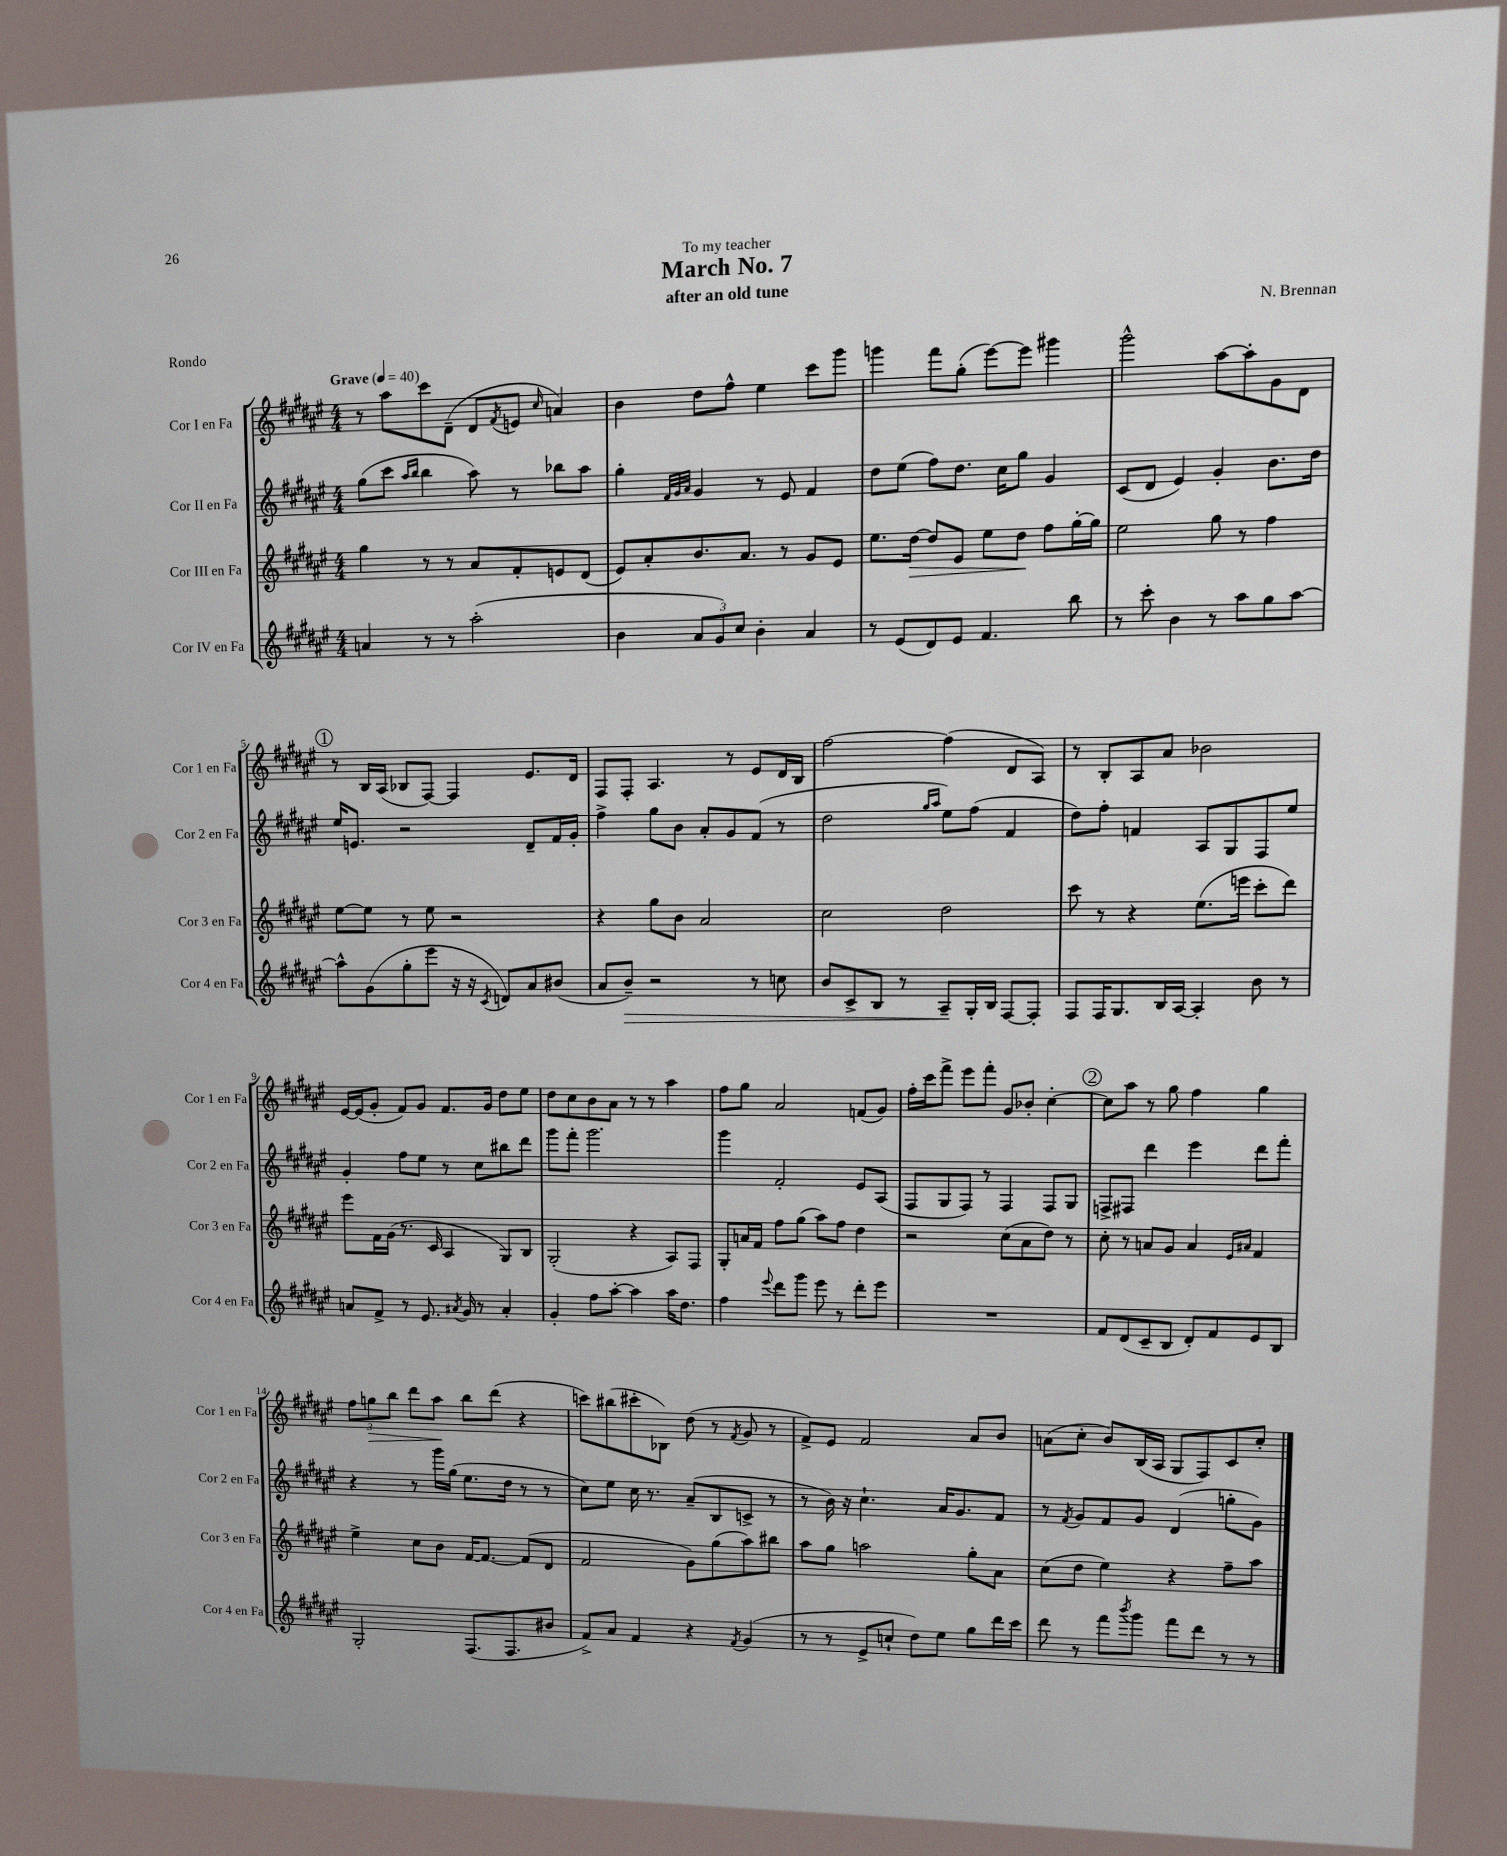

**kern	**dynam	**kern	**dynam	**kern	**kern	**dynam
*part4	*part4	*part3	*part3	*part2	*part1	*part1
*staff4	*staff4	*staff3	*staff3	*staff2	*staff1	*staff1
*I"Cor IV en Fa	*	*I"Cor III en Fa	*	*I"Cor II en Fa	*I"Cor I en Fa	*
*I'Cor 4 en Fa	*	*I'Cor 3 en Fa	*	*I'Cor 2 en Fa	*I'Cor 1 en Fa	*
*clefG2	*	*clefG2	*	*clefG2	*clefG2	*
*k[f#c#g#d#a#e#]	*	*k[f#c#g#d#a#e#]	*	*k[f#c#g#d#a#e#]	*k[f#c#g#d#a#e#]	*
*M4/4	*	*M4/4	*	*M4/4	*M4/4	*
*MM40	*	*MM40	*	*MM40	*MM40	*
=1	=1	=1	=1	=1	=1	=1
!	!	!	!	!	!LO:TX:a:B:t=Grave	!
4an/	.	4gg#\	.	(8gg#\L	8r	.
.	.	.	.	8ccc#\J	8aa#\L	.
.	.	.	.	16qqaa#/LL	.	.
.	.	.	.	16qqbb/JJ	.	.
8r	.	8r	.	4bb\	8ccc#\	.
8r	.	8r	.	.	(8d#~\J	.
(2aa#'\	.	8a#/L	.	8aa#\)	8d#/L	.
.	.	.	.	.	8qf#/	.
.	.	8f#'/	.	8r	8en/J	.
.	.	.	.	.	16qqcc#/	.
.	.	8en/	.	8bb-X\L	4an/)	.
.	.	(8d#/J	.	8aa#\J	.	.
=2	=2	=2	=2	=2	=2	=2
4b\	.	8e#/L)	.	4gg#'\	4b\	.
.	.	8a#'/	.	.	.	.
.	.	.	.	32qqf#/LLL	.	.
.	.	.	.	32qqg#/	.	.
.	.	.	.	32qqa#/JJJ	.	.
12a#/L	.	8.b/	.	4g#/	8dd#\L	.
12g#/)	.	.	.	.	.	.
.	.	.	.	.	8ff#^^\J	.
12cc#/J	.	.	.	.	.	.
.	.	8.a#/J	.	.	.	.
4b'\	.	.	.	8r	4ee#\	.
.	.	8r	.	8e#/	.	.
4a#/	.	8g#/L	.	4f#/	8ccc#\L	.
.	.	8e#/J	.	.	8ggg#\J	.
=3	=3	=3	=3	=3	=3	=3
8r	.	8.ee#\L	.	8dd#\L	4gggn\	.
(8e#/L	.	.	.	(8ee#\J	.	.
!	!	!	!LO:HP:b	!	!	!
.	.	[16dd#\Jk	>	.	.	.
8d#/)	.	8dd#/L]	.	8ff#\L)	8fff#\L	.
8e#/J	.	8e#/J	.	8.dd#\J	(8gg#'\J	.
4.f#/	.	8ee#\L	.	.	[8eee#\L)	.
.	.	.	.	16cc#\KL	.	.
.	.	8dd#\J	.	8gg#\J	8eee#\J]	.
.	.	8ff#\L	]	4g#/	4ggg#X\	.
8bb\	.	[16gg#'\L	.	.	.	.
.	.	16gg#\JJ]	.	.	.	.
=4	=4	=4	=4	=4	=4	=4
8r	.	2ee#\	.	(8c#/L	2ggg#^^\	.
8ccc#'\	.	.	.	8d#/J	.	.
4b\	.	.	.	4e#/)	.	.
8r	.	8gg#\	.	4g#'/	[8aa#\L	.
8aa#\L	.	8r	.	.	8aa#'\]	.
8gg#\	.	4ff#\	.	8.b\L	8g#\	.
[8aa#\J	.	.	.	.	8d#\J	.
.	.	.	.	16dd#\Jk	.	.
!!LO:LB:g=z
!!LO:REH:place=s1:t=1
=5	=5	=5	=5	=5	=5	=5
8aa#^^\L]	.	[8ee#\L	.	16ee#/KL	8r	.
.	.	.	.	8.en/J	.	.
(8g#\	.	8ee#\J]	.	.	16B/LL	.
.	.	.	.	.	(16A#/JJ	.
8gg#'\	.	8r	.	2r	8B-X/L	.
8eee#\J	.	8ee#\	.	.	[8F#/J)	.
16r	.	2r	.	.	4F#/]	.
16r	.	.	.	.	.	.
8qc#/	.	.	.	.	.	.
8dn/L)	.	.	.	.	.	.
8a#/	.	.	.	8d#~/L	8.e#/L	.
(8b#X/J	.	.	.	16f#/L	.	.
.	.	.	.	16g#'/JJ	16d#/Jk	.
=6	=6	=6	=6	=6	=6	=6
8a#/L	.	4r	.	4ff#^\	8F#/L	.
!	!LO:HP:b	!	!	!	!	!
8b~/J)	>	.	.	.	8F#'/J	.
2r	.	8gg#\L	.	8gg#\L	4.A#/	.
.	.	8b\J	.	8b\J	.	.
.	.	2a#/	.	8a#'/L	.	.
.	.	.	.	8g#/	8r	.
8r	.	.	.	(8f#/J	8e#/L	.
8ccn\	.	.	.	8r	16d#/L	.
.	.	.	.	.	16B/JJ	.
=7	=7	=7	=7	=7	=7	=7
8b/L	.	2cc#\	.	2dd#\	[2ff#\	.
8c#^/	.	.	.	.	.	.
8B/J	.	.	.	.	.	.
8r	.	.	.	.	.	.
.	.	.	.	16qqgg#/LL	.	.
.	.	.	.	16qqaa#/JJ	.	.
8A#~/L	.	2dd#\	.	8ee#\L)	(4ff#\]	.
16G#'/L	]	.	.	(8ff#\J	.	.
16B/JJ	.	.	.	.	.	.
[8F#/L	.	.	.	4f#/	8d#/L	.
8F#'/J]	.	.	.	.	8A#/J)	.
=8	=8	=8	=8	=8	=8	=8
8F#/L	.	8ccc#\	.	8dd#\L)	8r	.
16F#/K	.	8r	.	8ff#'\J	8B'/L	.
8.G#/	.	.	.	.	.	.
.	.	4r	.	4fn/	8A#/	.
16B/L	.	.	.	.	8a#/J	.
[16A#/JJ	.	.	.	.	.	.
4A#'/]	.	(8.ee#\L	.	8A#/L	2b-X\	.
.	.	.	.	8G#/	.	.
.	.	16eeen\Jk	.	.	.	.
8b\	.	8ccc#'\L	.	8F#/	.	.
8r	.	8ddd#\J)	.	8ee#/J	.	.
!!LO:LB:g=z
=9	=9	=9	=9	=9	=9	=9
8an/L	.	8eee#\L	.	4g#'/	[16e#/LL	.
.	.	.	.	.	(16e#/J]	.
8f#^/J	.	16f#\L	.	.	8g#'/J	.
.	.	(16g#\JJ	.	.	.	.
8r	.	8.r	.	8ff#\L	8f#/L)	.
8.e#/	.	.	.	8ee#\J	8g#/J	.
.	.	16c#/	.	.	.	.
.	.	4A#/	.	8r	8.f#/L	.
8qa#X/	.	.	.	.	.	.
16g#/	.	.	.	.	.	.
8r	.	.	.	8cc#\L	.	.
.	.	.	.	.	16g#/Jk	.
4a#'/	.	8G#/L)	.	8bb#X\	8dd#\L	.
.	.	8B/J	.	8ddd#\J	8ee#\J	.
=10	=10	=10	=10	=10	=10	=10
4g#'/	.	(2G#'/	.	8ggg#\L	8dd#\L	.
.	.	.	.	8fff#'\J	8cc#\	.
8ff#\L	.	.	.	2.ggg#\	8b\	.
[8aa#'\J	.	.	.	.	8a#\J	.
4aa#\]	.	4r	.	.	8r	.
.	.	.	.	.	8r	.
16aa#\KL	.	8A#/L)	.	.	4aa#\	.
8.dd#\J	.	.	.	.	.	.
.	.	8F#/J	.	.	.	.
=11	=11	=11	=11	=11	=11	=11
4ff#\	.	8G#'/L	.	4ggg#\	8ff#\L	.
.	.	16an/L	.	.	8gg#\J	.
.	.	16f#/JJ	.	.	.	.
8qqeee#/	.	.	.	.	.	.
8ddd#\L	.	8ff#\L	.	2f#'/	2a#/	.
8ggg#\J	.	(8gg#\J	.	.	.	.
8eee#\	.	8aa#\L)	.	.	.	.
8r	.	8ff#\J	.	.	.	.
8ddd#'\L	.	4dd#\	.	8e#/L	(8fn/L	.
8eee#\J	.	.	.	(8A#/J	8g#/J)	.
=12	=12	=12	=12	=12	=12	=12
1r	.	2r	.	8F#/L	16ff#'\LL	.
.	.	.	.	.	16ccc#\J	.
.	.	.	.	8G#/	8fff#^\J	.
.	.	.	.	8F#/J)	8eee#\L	.
.	.	.	.	8r	8fff#'\J	.
.	.	(8cc#\L	.	4F#/	8g#/L	.
.	.	8a#\	.	.	8b-X'/J	.
.	.	8dd#\J)	.	8F#/L	[4cc#'\	.
.	.	8r	.	8G#/J	.	.
!!LO:REH:place=s1:t=2
=13	=13	=13	=13	=13	=13	=13
8f#/L	.	8cc#'\	.	8Fn^/L	8cc#\L]	.
(8d#/	.	8r	.	8F#X/J	8aa#\J	.
8c#~/	.	8an/L	.	4ddd#\	8r	.
8B/J	.	8g#/J	.	.	8gg#\	.
8d#'/L)	.	4a/	.	4eee#\	4ff#\	.
8f#/	.	.	.	.	.	.
.	.	16qqe#/LL	.	.	.	.
.	.	16qqa#X/JJ	.	.	.	.
8e#/	.	4f#/	.	8ddd#\L	4gg#\	.
8B/J	.	.	.	8fff#'\J	.	.
!!LO:LB:g=z
=14	=14	=14	=14	=14	=14	=14
2G#'/	.	4ee#^\	.	4r	12ff#\L	.
!	!	!	!	!	!	!LO:HP:b
.	.	.	.	.	12ggn\	>
.	.	.	.	.	12bb\J	.
.	.	8cc#\L	.	8r	8ddd#\L	.
.	.	8b\J	.	16ggg#\LL	8aa#\J	.
.	.	.	.	(16gg#\JJ	.	.
(8.F#/L	.	[16f#/KL	.	8.ee#\L	8bb\L	]
.	.	8.f#/J_	.	.	.	.
.	.	.	.	.	(8ddd#\J	.
8.F#/	.	.	.	16dd#\Jk	.	.
.	.	(8f#/L]	.	8r	4r	.
8b#X/J	.	8d#/J	.	8r	.	.
=15	=15	=15	=15	=15	=15	=15
8f#^/L)	.	2f#/	.	8cc#\L)	8cccn\L)	.
8a#/J	.	.	.	8ee#\J	(8bb#X\	.
4f#/	.	.	.	16cc#\	8ccc#X'\	.
.	.	.	.	8.r	.	.
.	.	.	.	.	8B-X\J)	.
4r	.	8g#\L)	.	(8a#~/L	(8dd#\	.
.	.	(8gg#\	.	8B/	8r	.
8qf#/	.	.	.	.	8qf#/	.
(4g#/	.	8aa#\)	.	8cn^/J	8g#/	.
.	.	8bb#X\J	.	8r	8r	.
=16	=16	=16	=16	=16	=16	=16
8r	.	8aa#\L	.	8r	8f#^/L)	.
8r	.	8gg#\J	.	16b\)	8e#/J	.
.	.	.	.	16r	.	.
8e#^/L	.	2aan\	.	4.cc#`\	2f#/	.
8ccn`/J	.	.	.	.	.	.
8dd#\L)	.	.	.	.	.	.
8ee#\J	.	.	.	16a#/KL	.	.
.	.	.	.	8.g#/	.	.
8gg#\L	.	8gg#'\L	.	.	8a#/L	.
16ddd#\L	.	8a#\J	.	8f#/J	8b/J	.
16ccc#\JJ	.	.	.	.	.	.
=17	=17	=17	=17	=17	=17	=17
8ddd#\	.	(8cc#\L	.	8r	(8an\L	.
.	.	.	.	8qf#/	.	.
8r	.	8dd#\J	.	8g#/L	8cc#'\J	.
8fff#\L	.	4ee#\)	.	8f#/	8b/L)	.
8qbbb/	.	.	.	.	.	.
8ggg#\J	.	.	.	8g#/J	(16B/L	.
.	.	.	.	.	16A#/JJ	.
8fff#\L	.	4r	.	(4d#/	8G#/L	.
8ddd#\J	.	.	.	.	8F#/)	.
8r	.	8ff#~\L	.	8ggn'\L	8c#/	.
8r	.	8aa#\J	.	8g#\J)	8cc#'/J	.
==	==	==	==	==	==	==
*-	*-	*-	*-	*-	*-	*-
